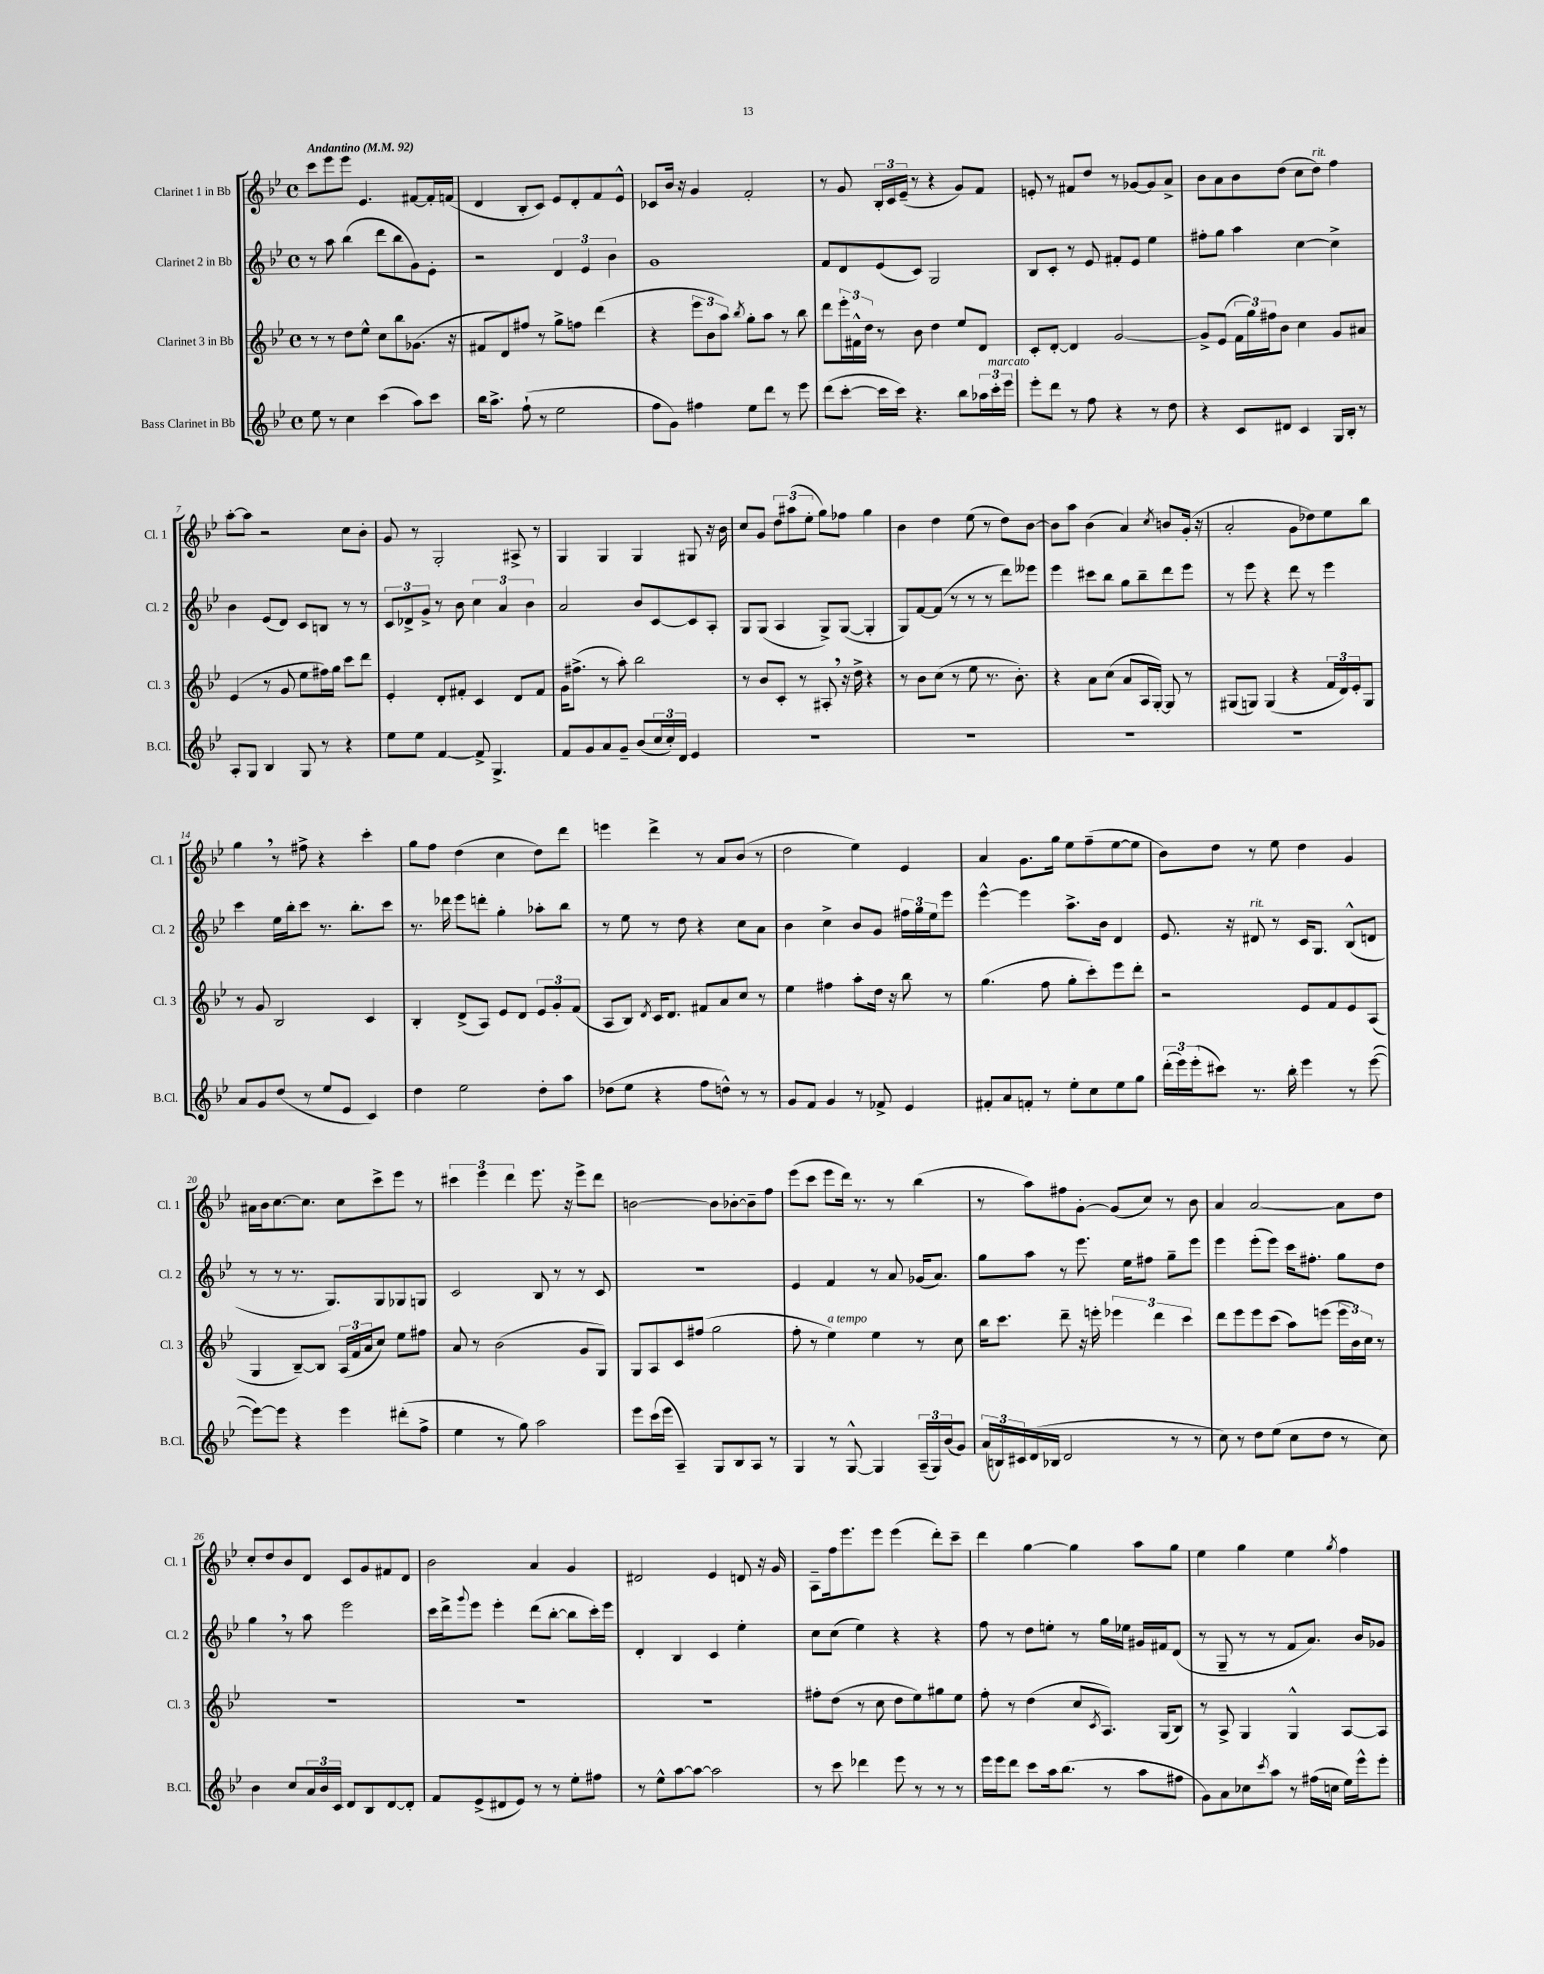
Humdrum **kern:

**kern	**kern	**kern	**kern
*part4	*part3	*part2	*part1
*staff4	*staff3	*staff2	*staff1
*I"Bass Clarinet in Bb	*I"Clarinet 3 in Bb	*I"Clarinet 2 in Bb	*I"Clarinet 1 in Bb
*I'B.Cl.	*I'Cl. 3	*I'Cl. 2	*I'Cl. 1
*clefG2	*clefG2	*clefG2	*clefG2
*k[b-e-]	*k[b-e-]	*k[b-e-]	*k[b-e-]
*M4/4	*M4/4	*M4/4	*M4/4
*met(c)	*met(c)	*met(c)	*met(c)
*MM92	*MM92	*MM92	*MM92
=1	=1	=1	=1
!	!	!	!LO:TX:a:B:t=Andantino
8ee-\	8r	8r	8ccc\L
8r	8r	8aa\	8eee-\
4cc\	8dd\L	(4bb-\	8eee-\J
.	8ee-^^\J	.	4.e-/
(4ccc\	8cc\L	8ddd\L	.
.	8bb-\	8bb-\	.
8aa\L)	(8.g-X\J	8g\)	[8f#X/L
8ccc\J	.	8e-'\J	16f#'/L]
.	16r	.	(16fn/JJ
=2	=2	=2	=2
16bb-\KL	8f#X/L	2r	4d/
8.aa^\J	.	.	.
.	8d/)	.	.
(8ff`\	8ff#X/J	.	8B-'/L
8r	8r	.	8c/J)
2ee-\	8gg^\L	6d/	8e-/L
.	8ffn\J	.	8d'/
.	.	6e-/	.
.	(4ddd\	.	8f/
.	.	6b-\	.
.	.	.	8e-^^/J
=3	=3	=3	=3
8ff\L	4r	1g	8c-X/L
8g\J)	.	.	16b-/Jk
.	.	.	16r
4ff#X\	12eee-\L	.	4g/
.	12b-\	.	.
.	12aa\J)	.	.
.	8qbb-/	.	.
8ee-\L	8gg'\L	.	2f'/
8ddd\J	8aa\J	.	.
8r	8r	.	.
8eee-\	8bb-\	.	.
=4	=4	=4	=4
(8ddd\L	8ddd\L	8f/L	8r
[8ccc'\J	24eee-'\L	8d/	8g/
.	24f#X^^\	.	.
.	24dd\JJ	.	.
16ccc\LL]	8r	(8e-/	24B-'/LL
.	.	.	24c/
16ccc\JJ)	.	.	.
.	.	.	(24e-~/JJ
4.r	8b-\	8c/J)	8r
.	4dd\	2G/	4r
8bb-\L	8ee-/L	.	8g/L)
24aa-X\L	8d/J	.	8f/J
!LO:TX:a:i:t=marcato	!	!	!
24ccc'\	.	.	.
24eee-\JJ	.	.	.
=5	=5	=5	=5
8eee-'\L	8c'/L	8B-/L	8en'/
8ddd\J	[8d'/J	8c'/J	8r
8r	4d/]	8r	8f#X/L
8ff\	.	8e-/	8dd/J
4r	[2g/	8f#X'/L	8r
.	.	8e-/J	[8g-X/L
8r	.	4ee-\	8g-/]
8dd\	.	.	8a^/J
=6	=6	=6	=6
4r	8g^/L]	8ff#X'\L	8b-\L
.	(8e-/J	8gg\J	8a\
8c/L	24f\LL	4aa\	8b-\
.	24gg\)	.	.
.	24ff#X\J	.	.
8d#X/J	8b-\J	.	(8dd\J
4c/	4cc\	[4cc\	8cc\L
!	!	!	!LO:TX:a:i:t=rit.
.	.	.	8dd\J)
16G/LL	8g/L	4cc^\]	4ff\
16B-'/JJ	.	.	.
8r	8a#X/J	.	.
!!LO:LB:g=z
=7	=7	=7	=7
8A'/L	(4e-/	4b-\	[8aa'\L
8G/J	.	.	8aa\J]
4B-/	8r	(8e-/L	2r
.	8g/	8d/J)	.
8G/	8ee-\L	8c/L	.
8r	16ff#X\L)	8Bn/J	.
.	16gg\JJ	.	.
4r	8ccc\L	8r	8cc\L
.	8ddd\J	8r	8b-'\J
=8	=8	=8	=8
8ee-\L	4e-'/	12c/L	8g/
.	.	12d-X^/	.
8ee-\J	.	.	8r
.	.	12g^/J	.
[4f/	8d'/L	8r	2G'/
.	8f#X'/J	8b-\	.
8f^/]	4c/	6cc\	.
4.G^/	.	.	.
.	.	6a/	.
.	8d/L	.	8A#X^/
.	.	6b-\	.
.	8f#/J	.	8r
=9	=9	=9	=9
8f/L	16g\KL	2a/	4G/
.	(8.ff#X^\J	.	.
8g/	.	.	.
8a/	8r	.	4G/
8g~/J	8aa'\)	.	.
(8b-/L	2bb-\	8b-/L	4G/
24cc/L	.	[8c/	.
24cc'/)	.	.	.
24d/JJ	.	.	.
4e-/	.	8c/]	8G#X/
.	.	8A'/J	16r
.	.	.	16b-\
=10	=10	=10	=10
1r	8r	8G/L	8cc/L
.	8b-/L	(8G/J	8g/J
.	8c'/J	4A/	12dd\L
.	.	.	(12aa#X\
.	8r	.	.
.	.	.	12ee-'\J
.	8A#X',/	8G^/L)	8gg\L)
.	16r	([8G/J	8ff-X\J
.	16dd^\	.	.
.	4r	4G'/]	4gg\
=11	=11	=11	=11
1r	8r	8G/L)	4b-\
.	8b-\L	[8f/	.
.	(8cc\J	(8f/J]	4dd\
.	8r	8r	.
.	8ee-\	8r	(8ee-\
.	8.r	8r	8r
.	.	8ddd\L)	8dd\L)
.	8.b-'\)	.	.
.	.	8eee--X\J	[8b-\J
=12	=12	=12	=12
1r	4r	4eee-\	8b-\L]
.	.	.	8aa\J
.	8a\L	8ccc#X\L	(4b-\
.	(8cc\J	8bb-\J	.
.	8a/L	8gg\L	4a/)
.	16A/L	8bb-~\	.
.	[16G'/JJ)	.	.
.	.	.	8qcc/
.	8G/]	8ddd\	8bn/L
.	8r	8eee-\J	(16g'/Jk
.	.	.	16r
=13	=13	=13	=13
1r	(8G#X/L	8r	2a'/
.	8Gn/J)	8eee-\	.
.	(4G/	4r	.
.	4r	8ddd\	8g\L
.	.	8r	8dd-X\)
.	24f/LL	4eee-\	8ee-\
.	24d/)	.	.
.	24e-'/J	.	.
.	8G/J	.	8bb-\J
!!LO:LB:g=z
=14	=14	=14	=14
8a/L	8r	4ccc\	4gg,\
8g/	8g/	.	.
(8dd/J	2B-/	16ee-\LL	8r
.	.	16bb-'\J	.
8r	.	8ccc\J	8ff#X^\
8ee-/L	.	8.r	4r
8e-/J	.	.	.
.	.	8.bb-'\L	.
4c/)	4c/	.	4ccc'\
.	.	8ccc\J	.
=15	=15	=15	=15
4dd\	4B-'/	8.r	8gg\L
.	.	.	8ff\J
.	.	16ddd-X\	.
2ee-\	(8d^/L	8eee-\L	(4dd\
.	8A/J)	8dddn'\J	.
.	8e-/L	4gg'\	4cc\
.	8d/J	.	.
8dd'\L	12e-/L	8aa-X'\L	8dd\L)
.	12g'/	.	.
8aa\J	.	8bb-\J	8ddd\J
.	(12f/J	.	.
=16	=16	=16	=16
(8dd-X\L	8A/L	8r	4eeen\
8ee-\J	8B-/J)	8ee-\	.
.	8qd/	.	.
4r	16c/KL	8r	4ddd^\
.	8.d/J	.	.
.	.	8dd\	.
8ff\L	8f#X/L	4r	8r
8ddn^^\J)	8a/	.	8a/L
8r	8cc/J	8cc\L	(8b-/J
8r	8r	8a\J	8r
=17	=17	=17	=17
8g/L	4ee-\	4b-\	2dd\
8f/J	.	.	.
4g/	4ff#X\	4cc^\	.
8r	8aa'\L	8b-/L	4ee-\)
8f-X^/	16dd\Jk	8g/J	.
.	16r	.	.
4e-/	8bb-\	24ff#X\LL	4e-/
.	.	24gg\	.
.	.	24ee-\J	.
.	8r	8eee-\J	.
=18	=18	=18	=18
8f#X'/L	(4.gg\	[4eee-^^\	4a/
8a/	.	.	.
8fn'/J	.	4eee-\]	8.g\L
8r	8ff\	.	.
.	.	.	16gg\Jk
8ee-'\L	8gg'\L	8.aa^\L	8ee-\L
8cc\	8ccc'\)	.	(8ff~\
.	.	16b-\Jk	.
8ee-\	8eee-\	4d/	[8ee-\
8gg\J	8ddd'\J	.	8ee-\J]
=19	=19	=19	=19
(24ddd'\LL	2r	8.e-/	8b-\L)
24eee-\)	.	.	.
(24eee-'\J	.	.	.
8ccc#X\J)	.	.	8dd\J
.	.	16r	.
!	!	!LO:TX:a:i:t=rit.	!
8.r	.	8d#X/	8r
.	.	8r	8ee-\
16bb-'\	.	.	.
4eee-\	8e-/L	16c/KL	4dd\
.	.	8.G/J	.
.	8f/	.	.
8r	8e-/	(8B-^^/L	4g/
([8eee-\	(8A/J	8dn/J	.
!!LO:LB:g=z
=20	=20	=20	=20
8eee-\L_)	4G/	8r	16a#X\LL
.	.	.	16b-\J
8eee-\J]	.	8r	[8.cc\
4r	[8B-~/L)	8.r	.
.	.	.	8.cc\J]
.	8B-/J]	.	.
.	.	8.G/L)	.
4eee-\	(24A/LL	.	8cc\L
.	24f/	.	.
.	24a/J	.	.
.	8cc/J)	8G/	8ccc^\
(8ddd#X'\L	8ee-\L	8G-X/	8eee-\J
8ff^\J	8ff#X\J	8Gn/J	8r
=21	=21	=21	=21
4ee-\	8a/	2c/	6ccc#X\
.	8r	.	.
.	.	.	6eee-\
8r	(2b-\	.	.
.	.	.	6ddd\
8gg\)	.	.	.
2aa\	.	8B-/	8.eee-\
.	.	8r	.
.	.	.	16r
.	8g/L	8r	8eee-^\L
.	8G/J)	8c/	8ddd\J
=22	=22	=22	=22
8eee-\L	8G/L	1r	[2bn\
(16ccc\L	8A/	.	.
16eee-\JJ	.	.	.
4A~/)	8c/	.	.
.	(8ff#X/J	.	.
8G/L	2gg\	.	8b\L]
8B-/	.	.	[8b-X'\
8A/J	.	.	8b-~\]
8r	.	.	8ff\J
=23	=23	=23	=23
4G/	8ff'\	4e-/	(8eee-\L
.	8r	.	8ccc\J
!	!LO:TX:a:i:t=a tempo	!	!
8r	4ee-\)	4f/	8eee-\L
[8G^^/	.	.	16ddd\Jk)
.	.	.	8.r
4G/]	4ee-\	8r	.
.	.	8a/	8r
(24A~/LL	8r	(16g-X/KL	(4bb-\
24G/)	.	.	.
.	.	8.a/J)	.
(24b-/J	.	.	.
8g/J)	8cc\	.	.
=24	=24	=24	=24
(24a/LL	16bb-\KL	8gg\L	8r
24Bn/)	.	.	.
.	8.ccc\J	.	.
24c#X/	.	.	.
(16d/	.	8aa\J	8aa\L)
16B-X/JJ	.	.	.
2d/	8ddd~\	8r	8ff#X\
.	16r	8.eee-\	[8g'\J
.	16eeen'\	.	.
.	6eee-X\	.	(8g/L]
.	.	16ee-\KL	.
.	.	8ff#X\J	8cc/J)
.	6ddd\	.	.
8r	.	8gg~\L	8r
.	6ccc\	.	.
8r	.	8eee-\J	8b-\
=25	=25	=25	=25
8cc\)	8ddd\L	4eee-\	4a/
8r	8eee-\	.	.
8dd\L	8eee-\	(8eee-'\L	[2a/
(8ee-\J	(8ccc\J	8eee-\J)	.
8cc\L	8aa\L)	16ccc\KL	.
.	.	8.ff#X'\J	.
8dd\J	(8eeen\J	.	.
8r	24eee\LL	8gg\L	8a\L]
.	24b-\)	.	.
.	24cc\JJ	.	.
8cc\)	8r	8dd\J	8dd\J
!!LO:LB:g=z
=26	=26	=26	=26
4b-\	1r	4gg,\	8cc'/L
.	.	.	8dd/
8cc/L	.	8r	8b-/
24a/L	.	8aa\	8d/J
24b-/	.	.	.
24c/JJ	.	.	.
8d/L	.	2eee-\	8c/L
8B-/	.	.	8g/
[8d/	.	.	8f#X/
8d'/J]	.	.	8d/J
=27	=27	=27	=27
8f/L	1r	16ccc\LL	2b-\
.	.	16ddd^\J	.
.	.	8qqggg/	.
(8e-^/	.	8eee-\J	.
8d#X/	.	4eee-'\	.
8e-/J)	.	.	.
8r	.	(8ddd\L	4a/
8r	.	[8bb-'\J	.
8ee-'\L	.	8bb-\L]	4g/
8ff#X\J	.	16ccc'\L)	.
.	.	16eee-\JJ	.
=28	=28	=28	=28
8r	1r	4d'/	2d#X/
8ee-^^\L	.	.	.
[8aa\	.	4B-/	.
8aa\J_	.	.	.
2aa\]	.	4c/	4e-/
.	.	4ee-'\	8dn/
.	.	.	16r
.	.	.	16g/
=29	=29	=29	=29
8r	8ff#X'\L	8cc\L	8A~\L
8ccc\	(8dd\J	(8cc\J	16ff\k
.	.	.	8.eee-\
4ddd-X\	8r	4ee-\)	.
.	8cc\	.	8eee-\J
8eee-\	8dd\L	4r	(4eee-\
8r	8ee-\)	.	.
8r	8gg#X\	4r	8ddd'\L)
8r	8ee-\J	.	8ccc~\J
=30	=30	=30	=30
16eee-\LL	8ff'\	8ff\	4ddd\
16eee-\J	.	.	.
8ddd\J	8r	8r	.
8ccc\L	(4dd\	8dd\L	[4gg\
16aa\k	.	8een'\J	.
(8.bb-\J	.	.	.
.	8cc/L	8r	4gg\]
.	8qc/	.	.
8r	8.A/J)	16gg\LL	.
.	.	16ee-X\JJ	.
8aa\L	.	16g#X/LL	8aa\L
.	(16G/KL	16f#X/J	.
8ff#X\J	8B-/J)	(8d/J	8gg\J
=31	=31	=31	=31
8g\L)	8r	8r	4ee-\
8a\	8A^/	8G~/	.
8cc-X\	4G/	8r	4gg\
8qccc/	.	.	.
8aa\J	.	8r	.
8r	4G^^/	8f/L	4ee-\
(16ff#X\LL	.	8.a/J)	.
16ccn\JJ	.	.	.
.	.	.	8qgg/
16ee-\LL)	[8A/L	.	4ff\
16eee-^^\J	.	16b-/KL	.
8eee-'\J	8A/J]	8g-X/J	.
==	==	==	==
*-	*-	*-	*-
